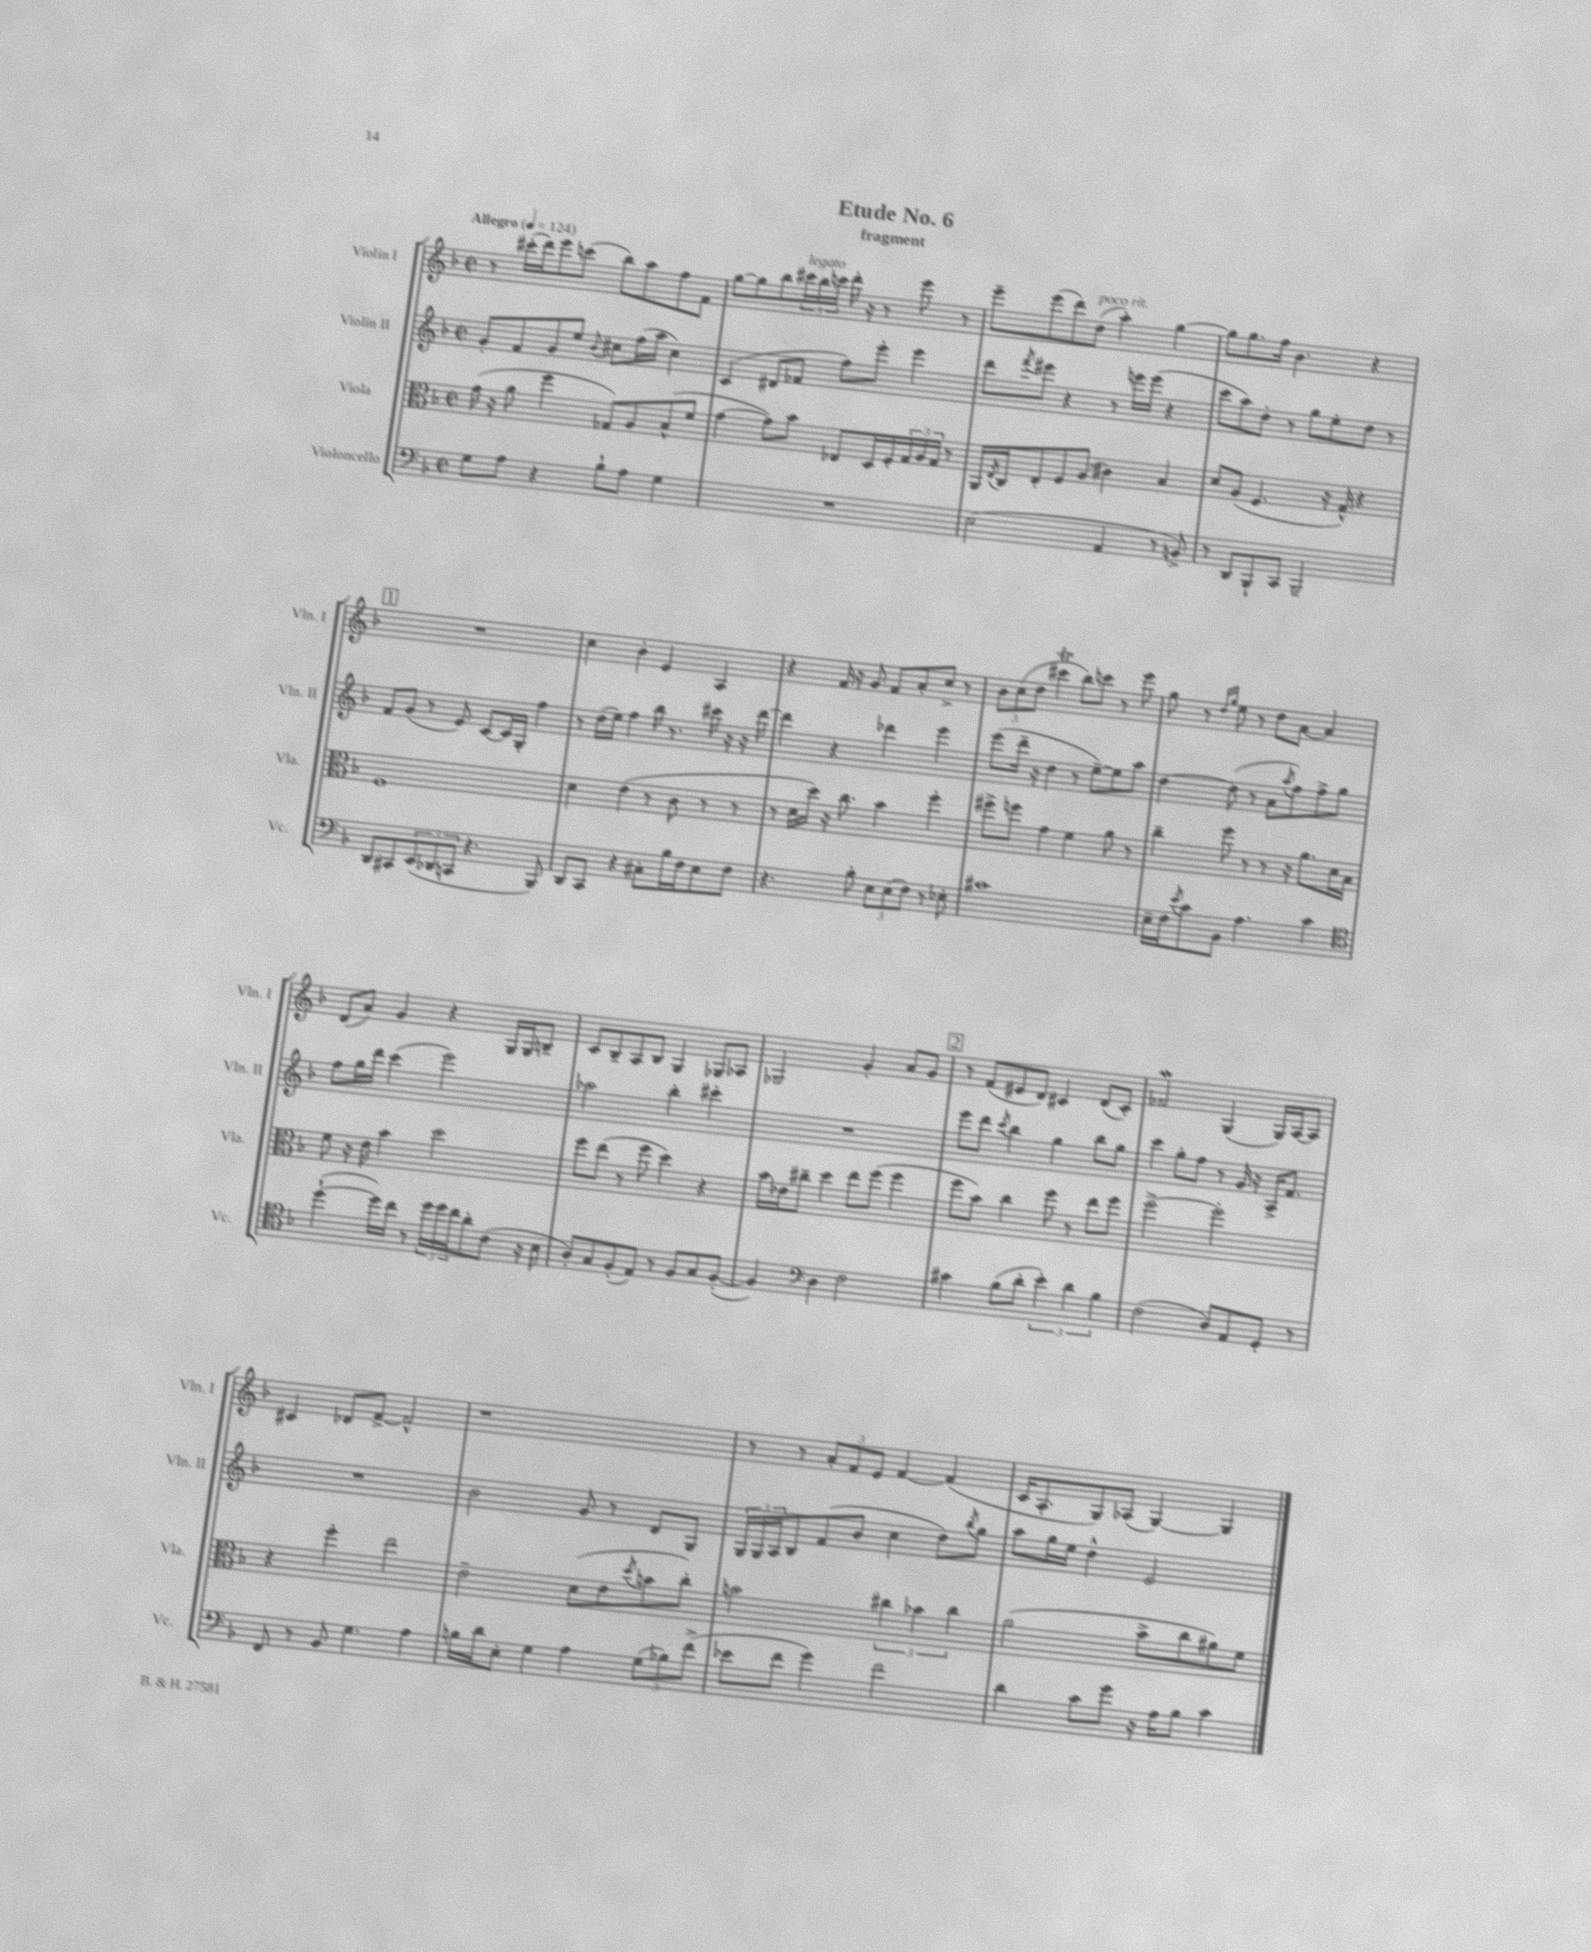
\header { title = "Etude No. 6" subtitle = "fragment" }
<<
\new StaffGroup <<
\new Staff = "s0" \with { instrumentName = "Violin I" shortInstrumentName = "Vln. I" } {
    \clef treble \key f \major \defaultTimeSignature \time 2/2 \tempo "Allegro" 4 = 124
    r8 cis'''16-.( d'''16) e'''8 c'''8( bes''8) a''8 f''8 f'8 |
    g''8~ g''8 bes''8 \tuplet 3/2 { cis'''16^\markup { \italic "legato" } bes''16 c'''16 } d'''16-. r16 r8 e'''8 r8 |
    e'''8-- e'''8( d'''8) d''8^\markup { \italic "poco rit." }( a''4-.) g''4~ |
    g''8 g''8. f''16 bes'4. r4 |
    \mark \markup { \box "1" } R1 |
    c''4 bes'4-. e'4 a4 |
    r4 f'16 r16 g'8 f'8 a'8-. c''8-> r8 |
    \tuplet 3/2 { bes'8 c''8( d''8 } cis'''4\trill bes''8) c'''8 r8 e'''8 |
    g''8 r8 \grace { d''16 g''16 } e''8 r8 d''8 a'8~ a'4 |
    d'8( a'8) g'4 r4 g16 g16 b8-- |
    c'8 bes8-- a8 bes8 g4 ges8 aes8 |
    ges2 g'4-. a'8 g'8 |
    \mark \markup { \box "2" } r8 f'8( eis'8 d'8) cis'4 d'8( cis'8-.) |
    fes'2\mordent g4( g16) a16~ a8 |
    cis'4 des'8 f'8~-> f'2-^ |
    r1 |
    r8 r8 \tuplet 3/2 { a'8-. f'8 e'8 } f'4~ f'4( |
    c'16 a8.-. g8) aes8( g4~) g4 \bar "|." |
}
\new Staff = "s1" \with { instrumentName = "Violin II" shortInstrumentName = "Vln. II" } {
    \clef treble \key f \major \defaultTimeSignature \time 2/2
    g'8-. f'8 g'8 e''8 \appoggiatura { bes'8 } cis''8 f''16( a''16 cis''4) |
    c'4( dis'8 fes'8 f''8) e'''8-. e'''4 |
    d'''8 \acciaccatura { f'''8 } eis'''8 r4 r8 e'''16 e'''16( r4 |
    c'''8 a''8) d''8-. r8 g''8 e''8-. d''8 r8 |
    \mark \markup { \box "1" } f'8 g'8( r8 e'8) c'8~ c'16 g16-. f''4 |
    r8 d''16( e''16) f''4 bes''16 r8. cis'''16 r16 r16 d'''16~ |
    d'''4 r4 des'''4 e'''4 |
    e'''8( d'''16-- r16 d''4 r8 e''8~--) e''8 a''8 |
    d''4~ d''8( r8 a'8 \acciaccatura { a''8 } f''8) f''8-> g''8 |
    f''8 g''16 d'''16 c'''4( e'''2) |
    aes''2 bes''4-. cis'''4-. |
    R1 |
    \mark \markup { \box "2" } e'''8 d'''8 \acciaccatura { c'''8 } bes''4 g''4 bes''8 g''8 |
    c'''4 g''8-. f''8 r8 g'16 r16 a16-> f'8. |
    R1 |
    bes'2 g'8 r8 d'8 g8 |
    \tuplet 3/2 { g16 g16 a16 } bes8 f'8( bes'8 c''4 d''8) \acciaccatura { bes''8 } g''8 |
    a''8 g''16 e''16 d''4-^ e'2 \bar "|." |
}
\new Staff = "s2" \with { instrumentName = "Viola" shortInstrumentName = "Vla." } {
    \clef alto \key f \major \defaultTimeSignature \time 2/2
    g'16( r16 a'8 f''4 ges8) a8 bes8-^( f'8 |
    g'4~ g'8) bes'8 ees8 d16 f16-. \tuplet 3/2 { g16 a16 g16 } r8 |
    a,16 \acciaccatura { e8 } c16 e8-. f8 a8( cis'4) bes4 |
    d'8 a8( f4. r16 g16-^) r4 |
    \mark \markup { \box "1" } f1 |
    d'4 e'4( r8 c'8 r8 r8 |
    r8 d'16 d''16) r16 c''8. bes'4 f''4-. |
    fis''8-> f''8 g'4 f'4 a'8 r8 |
    c''4-- f''8 r8 r8 r16 a'8. d'16 bes16 |
    f'8 r16 e'16 bes'4 d''2 |
    f''8 e''8( r8 f''8 d''4) r4 |
    bes'16 ees'16 cis''8-- d''4 e''8 f''8( f''4 |
    \mark \markup { \box "2" } f''8 bes'8) c''4 f''8 r8 e''8 f''8 |
    f''2~-> f''2-. |
    r4 f''4-. e''2 |
    e'2-- d'8( e'8 \acciaccatura { d''8 } b'8 c''8-.) |
    b'2 \tuplet 3/2 { cis''4 bes'4 cis''4 } |
    a'2( bes'8-> c''8 ais'8) f'8 \bar "|." |
}
\new Staff = "s3" \with { instrumentName = "Violoncello" shortInstrumentName = "Vc." } {
    \clef bass \key f \major \defaultTimeSignature \time 2/2
    g8 a8 r4 bes8-! a8 g4 |
    R1 |
    e2( a,4 r8 b,8->) |
    r8 d,8 bes,,8-! c,8 bes,,2-- |
    \mark \markup { \box "1" } d,8 cis,8 \tuplet 3/2 { e,8( des,8 c,8 } r4. bes,,8) |
    d,8 c,8 r4 cis8-. bes16 f16 e8 f8 |
    r4. bes8-. \tuplet 3/2 { e8 e8( f8) } r8 ees8-. |
    cis'1 |
    e16-- f16 \acciaccatura { e'8 } c'8 bes,8 a4. c'4 |
    \clef tenor d''4~-!( d''16) c''16 r8 \tuplet 3/2 { d''16 d''16 c''16 } a'8-. c'8( r16 bes16 |
    a8-.) g8 f8-.( e8) r8 f8 g8 f8~-.( |
    f4) \clef bass d4 f2 |
    \mark \markup { \box "2" } cis'4 bes8( d'8-. \tuplet 3/2 { e'4-.) d'4 bes4 } |
    f2( d8) a,8 g,8-. r8 |
    f,8 r8 bes,8 g4. a4 |
    b16 d'16 e8-. g4 a4 \tuplet 3/2 { g8( bes8) f'8->( } |
    ees'8 f'8 g'4) f'2 |
    d'4 c'8 g'8 r16 a16 bes8 c'4 \bar "|." |
}
>>
>>
\layout { \context { \Score \remove "Bar_number_engraver" } }
